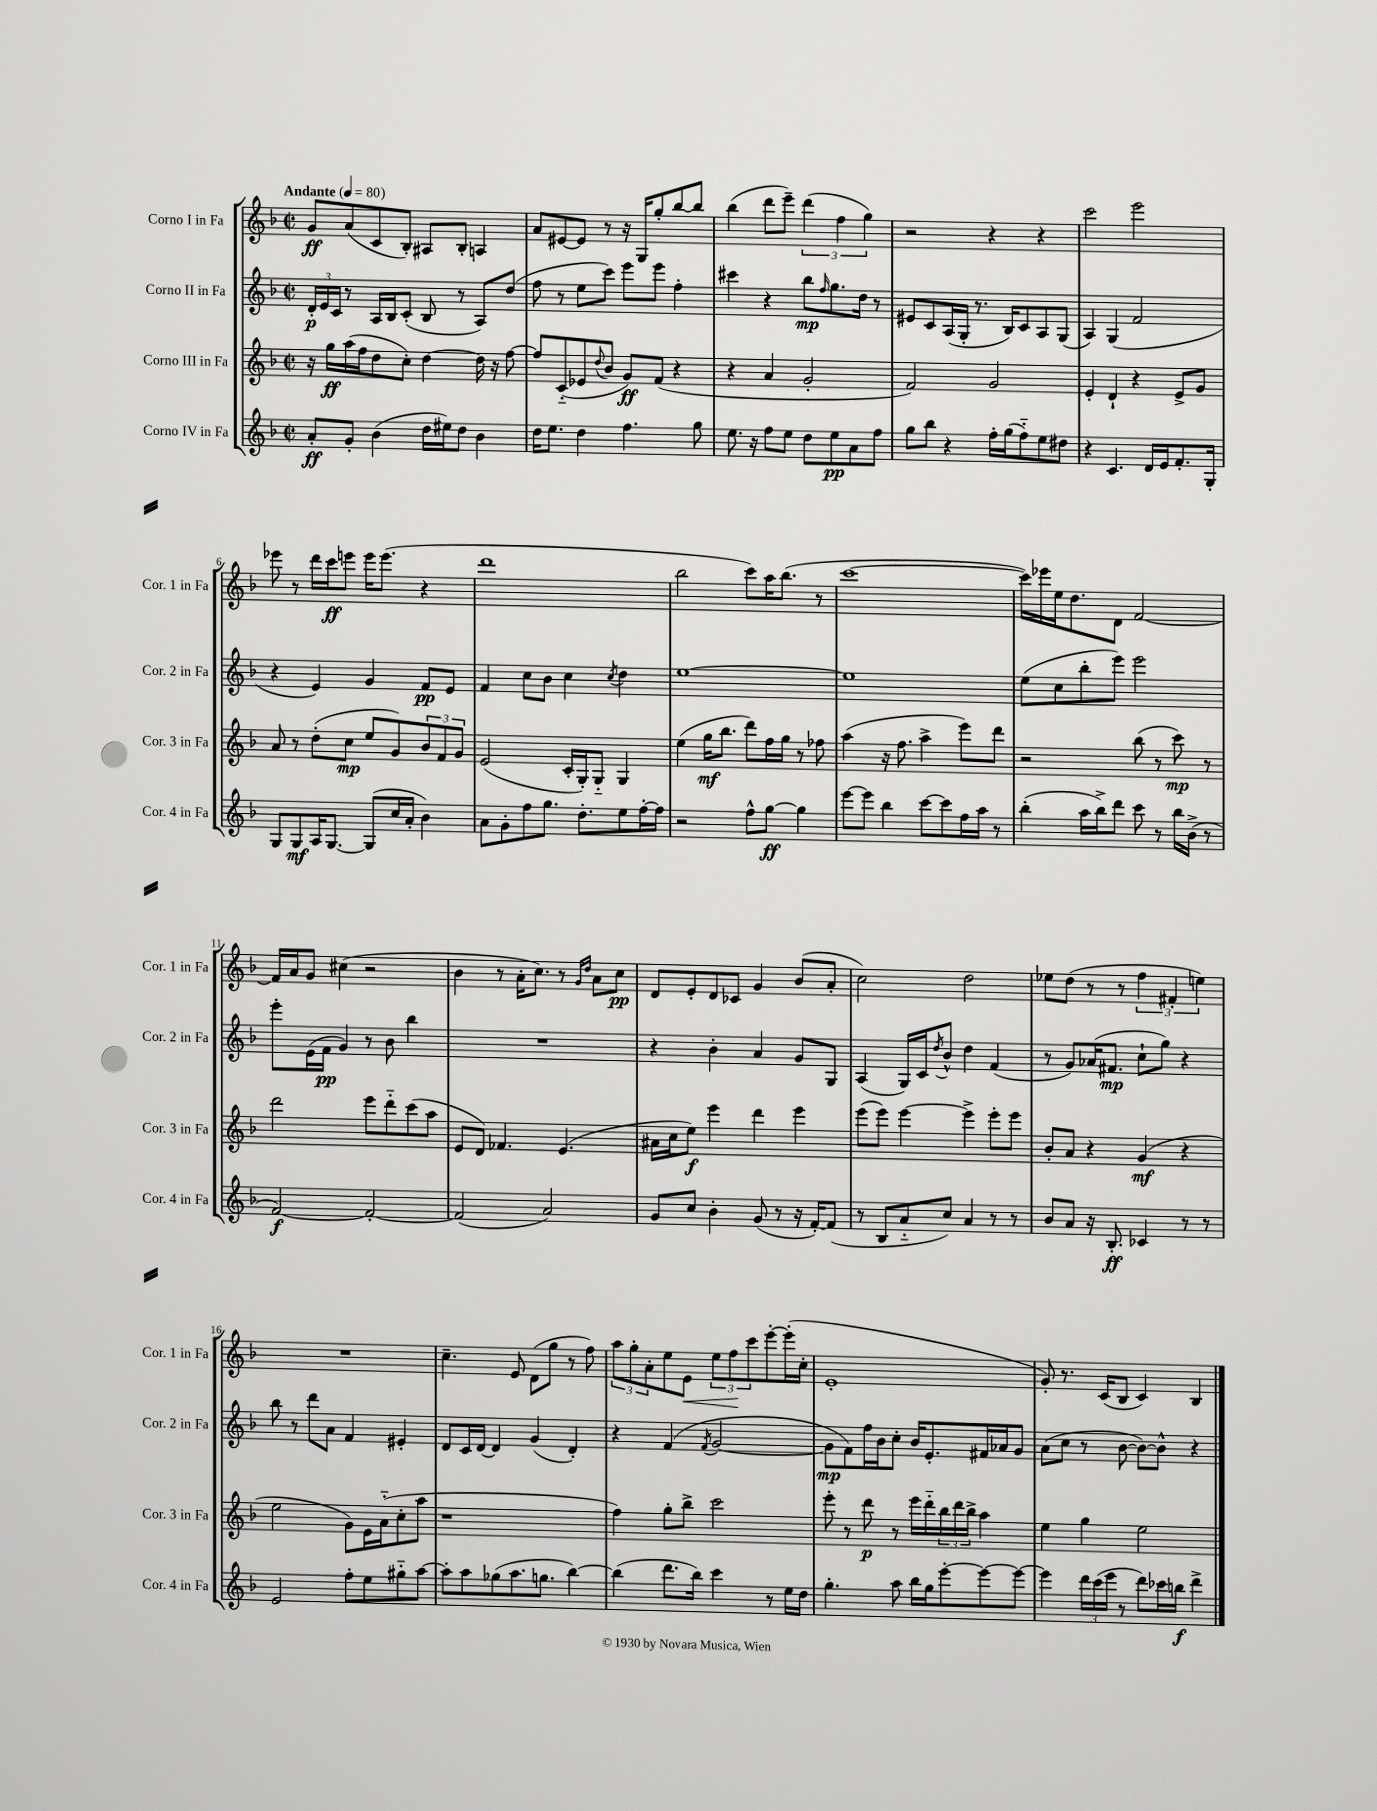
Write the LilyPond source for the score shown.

<<
\new StaffGroup <<
\new Staff = "s0" \with { instrumentName = "Corno I in Fa" shortInstrumentName = "Cor. 1 in Fa" } {
    \clef treble \key f \major \defaultTimeSignature \time 2/2 \tempo "Andante" 4 = 80
    g'8\ff a'8( c'8 bes8-.) ais8 bes8-. a4 |
    a'8 eis'8~ eis'8 r8 r16 g16 g''8-. bes''8~ bes''8 |
    bes''4( d'''8 e'''8--) \tuplet 3/2 { d'''4( f''4 g''4) } |
    r2 r4 r4 |
    c'''2 e'''2 |
    ees'''8 r8 d'''16 c'''16\ff e'''8 e'''16 e'''8.( r4 |
    d'''1 |
    bes''2 c'''8) a''16 bes''8.( r8 |
    c'''1~ |
    c'''16) ees'''16 e''16 d''8. d'8 f'2~ |
    f'16 a'16 g'8 cis''4( r2 |
    bes'4 r8 a'16-. c''8.) r8 \grace { g'16 d''16 } a'8 c''8\pp |
    d'8 e'8-. d'8 ces'8 g'4 bes'8( a'8-. |
    c''2) d''2 |
    ees''8 d''8( r8 r8 \tuplet 3/2 { f''4 fis'4-. e''4) } |
    R1 |
    c''4.-- e'8 d'8( g''8 r8 f''8) |
    \tuplet 3/2 { a''8 g''8-. a'8-. } e''8 e'8\< \tuplet 3/2 { e''8 f''8\! c'''8 } e'''8~-. e'''16-.( c''16-. |
    e'1-. |
    g'8-.) r8. c'16( bes8 c'4) bes4 \bar "|." |
}
\new Staff = "s1" \with { instrumentName = "Corno II in Fa" shortInstrumentName = "Cor. 2 in Fa" } {
    \clef treble \key f \major \defaultTimeSignature \time 2/2
    \tuplet 3/2 { d'16-.\p e'16 c'16 } r8 a16 bes16 c'8-.( bes8 r8 a8) d''8( |
    f''8 r8 e''8 c'''8) e'''8 e'''8 f''4-. |
    cis'''4 r4 bes''8\mp \grace { f''16 } g''8. d''16 r8 |
    eis'8 c'8 a16( g16-. r8. bes16) c'8 a8 g8( |
    a4) g4( f'2 |
    r4 e'4) g'4 f'8\pp e'8 |
    f'4 c''8 bes'8 c''4 \acciaccatura { c''8 } d''4 |
    e''1~ |
    e''1 |
    e''8( c''8 bes''8-. e'''8) e'''2 |
    e'''8-. e'16( f'16\pp g'4) r8 bes'8 bes''4 |
    R1 |
    r4 bes'4-. a'4 g'8 g8 |
    a4( g16) c'16 \acciaccatura { d''8 } bes'8-^ d''4 f'4( |
    r8 g'8) aes'16( fis'8.\mp c''8-! g''8) r4 |
    bes''8 r8 d'''8 a'8 f'4 eis'4-. |
    d'8 c'16 d'16~ d'4 g'4( d'4-.) |
    r4 f'4( \acciaccatura { f'8 } g'2~ |
    g'8\mp f'8) f''16 bes'16 c''8-. bes'16 e'8.-. fis'16 aes'16 g'8 |
    a'8( c''8 r8 bes'8~ bes'8~) bes'8-^ r4 \bar "|." |
}
\new Staff = "s2" \with { instrumentName = "Corno III in Fa" shortInstrumentName = "Cor. 3 in Fa" } {
    \clef treble \key f \major \defaultTimeSignature \time 2/2
    r16 g''16\ff a''16( f''16 d''8 c''8-.) d''4~ d''16 r16 f''8~ |
    f''8 c'8-_( ees'8 \appoggiatura { d''8 } bes'8 g'8\ff) f'8( r4 |
    r4 a'4 g'2-. |
    f'2) g'2 |
    e'4-. d'4-! r4 e'8-> g'8 |
    a'8 r8 d''8-.( c''8\mp e''8 g'8) \tuplet 3/2 { bes'8 f'8 g'8 } |
    e'2( c'16-. g16-.) g8-_ g4 |
    e''4( g''16\mf bes''8. d'''8) f''16 g''16 r8 fes''8 |
    a''4( r16 f''8. a''4-> e'''8) d'''8 |
    r2 bes''8( r8 c'''8\mp) r8 |
    d'''2 e'''8 d'''8-_ c'''8( a''8 |
    e'8 d'8) fes'4. e'4.( |
    ais'16 c''16 e''8\f) e'''4 d'''4 e'''4 |
    e'''8( e'''8) e'''4~ e'''4-> e'''8-. e'''8 |
    bes'8-. a'8 r4 g'4\mf( r4 |
    e''2 g'8) e'16 a'16-_( c''8-. a''8 |
    r1 |
    f''4) g''8-. bes''8-> c'''2 |
    e'''8-. r8 d'''8\p r8 e'''16 d'''16-_ \tuplet 3/2 { bes''16 d'''16 bes''16-> } a''4 |
    e''4 g''4 e''2 \bar "|." |
}
\new Staff = "s3" \with { instrumentName = "Corno IV in Fa" shortInstrumentName = "Cor. 4 in Fa" } {
    \clef treble \key f \major \defaultTimeSignature \time 2/2
    a'8-.\ff g'8-. bes'4( d''16 eis''16) d''8 bes'4 |
    d''16 e''8. d''4 f''4. g''8 |
    e''8. r16 f''8 e''8 d''8 e''8\pp a'8 f''8 |
    g''8 bes''8 r4 f''16-. g''16( f''8-_) e''8 dis''8 |
    r4 c'4. d'16 e'16 f'8.-. g16-. |
    g8 g8\mf a16 g8.~ g8( c''16 a'16-. bes'4) |
    a'8 g'8-. f''8 g''8. d''8.-. e''8 f''16~-. f''16 |
    r2 f''8-^ g''8~\ff g''4 |
    e'''8~ e'''8 bes''4 c'''8~ c'''8 f''16 a''16 r8 |
    bes''4-.( a''16 bes''16->) d'''8 c'''8 r8 bes''16 bes'16->( r8 |
    f'2~\f) f'2~-. |
    f'2( a'2) |
    g'8 c''8 bes'4-. g'8( r8 r16 f'16~-.) f'8( |
    r8 bes8 a'8-_ c''8) a'4 r8 r8 |
    bes'8 a'8 r16 bes8.-.\ff ces'4 r8 r8 |
    e'2 f''8-. e''8 gis''8-_ a''8~ |
    a''8-. a''8 ges''8( a''8. g''8. bes''4~) |
    bes''4( d'''8. bes''16) c'''4 r8 e''16 d''16 |
    g''4.-. a''8 bes''16 g''16 e'''8~-. e'''8~ e'''8~ |
    e'''4 \tuplet 3/2 { d'''16 c'''16( e'''16 } r8 d'''8) ces'''16 b''16\f d'''4-> \bar "|." |
}
>>
>>
